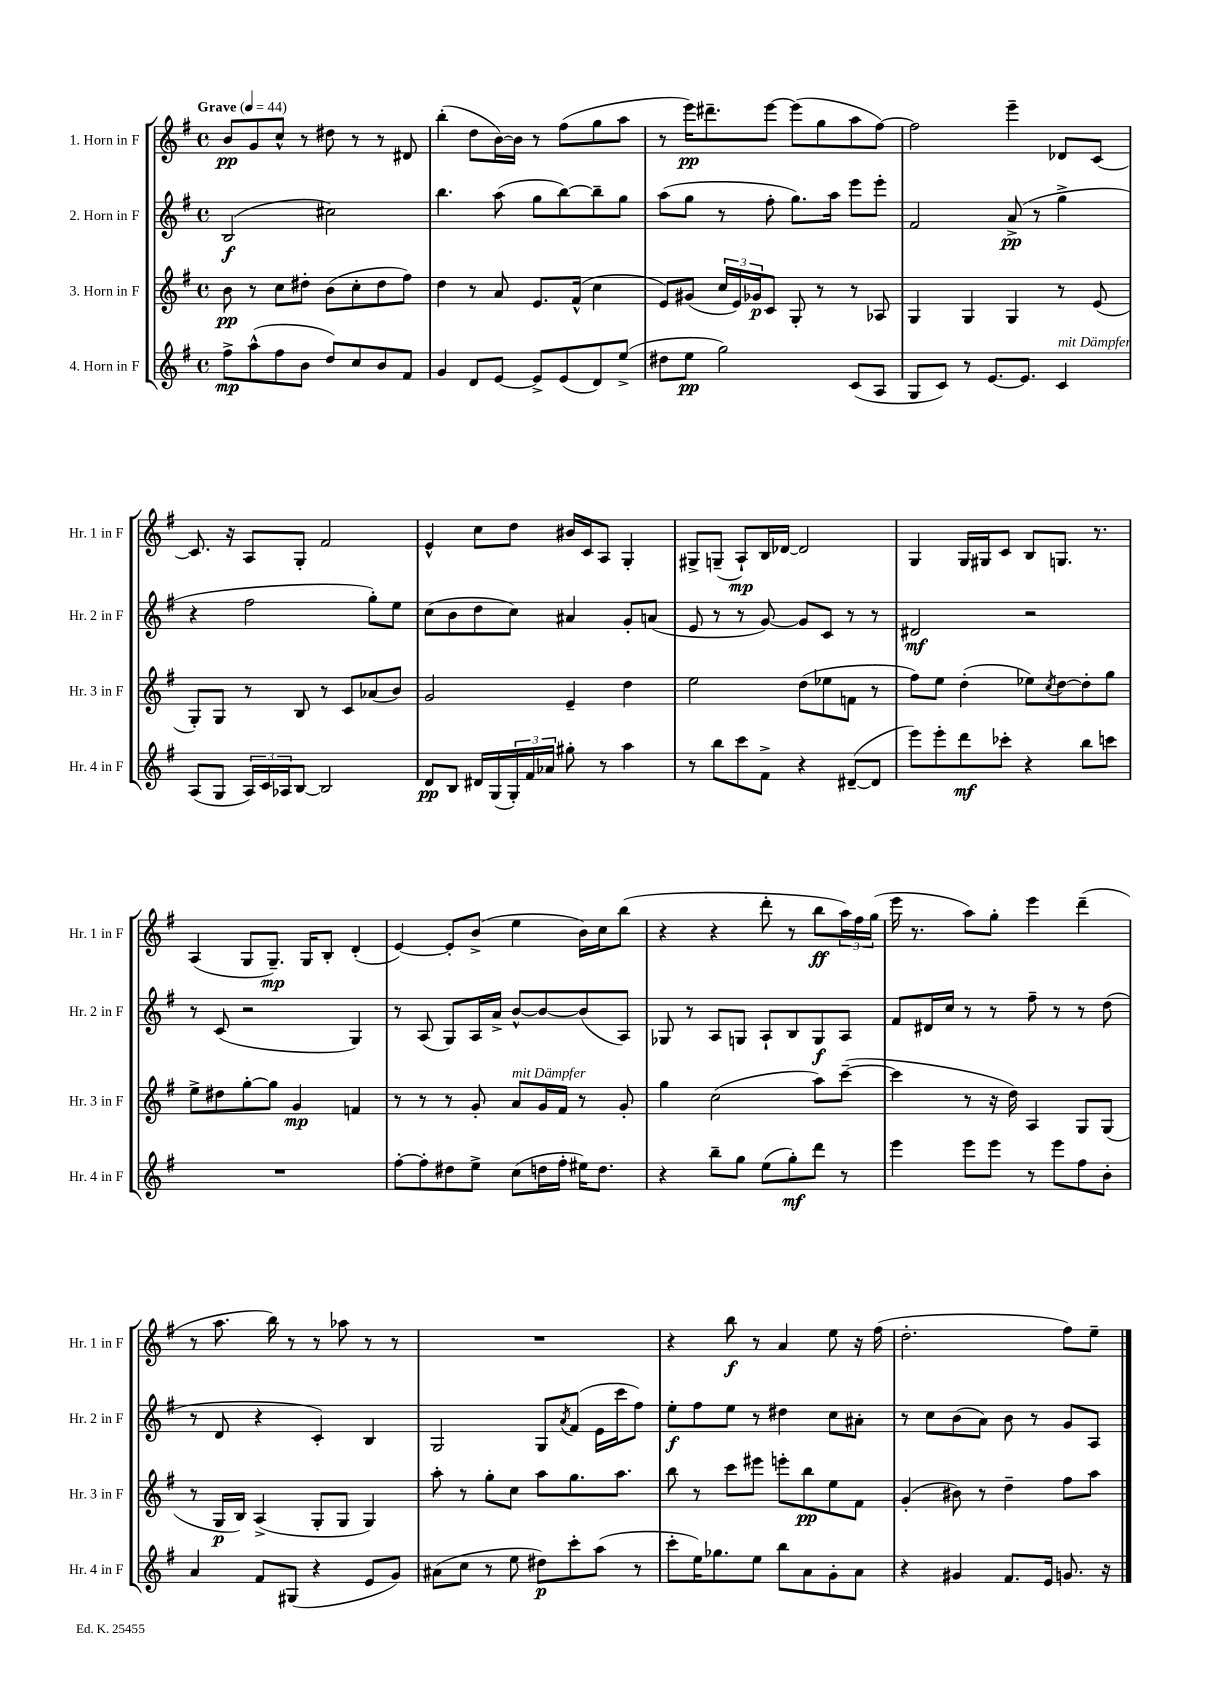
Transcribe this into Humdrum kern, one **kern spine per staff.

**kern	**kern	**kern	**kern
*staff4	*staff3	*staff2	*staff1
*clefG2	*clefG2	*clefG2	*clefG2
*k[f#]	*k[f#]	*k[f#]	*k[f#]
*M4/4	*M4/4	*M4/4	*M4/4
*met(c)	*met(c)	*met(c)	*met(c)
*MM44	*MM44	*MM44	*MM44
8ff#^\L	8b\	(2B/	8b/L
(8aa^^\	8r	.	8g/
8ff#\	8cc\L	.	8cc^^/J
8b\J	8dd#'\J	.	8r
8dd/L)	(8b\L	2cc#\)	8dd#\
8cc/	8cc'\	.	8r
8b/	8dd#\	.	8r
8f#/J	8ff#\J)	.	8d#/
=	=	=	=
4g/	4dd\	4.bb\	(4bb'\
8d/L	8r	.	8dd\L
[8e/J	8a/	(8aa\	[16b\L)
.	.	.	16b\]JJ
8e^/]L	8.e/L	8gg\L	8r
(8e/	.	[8bb\)	(8ff#\L
.	(16f#^^/Jk	.	.
8d/)	4cc\	8bb~\]	8gg\
(8ee^/J	.	8gg\J	8aa\J
=	=	=	=
8dd#\L	8e/L)	(8aa\L	8r
8ee\J	(8g#/J	8gg\J	16eee\LK)
.	.	.	8.ddd#~\
2gg\)	24cc/LL	8r	.
.	24e/)	.	.
.	24g-/J	.	.
.	8c/J	8ff#'\	[8eee\J
.	8G'/	8.gg\L)	(8eee\]L
.	8r	.	8gg\
.	.	16aa\Jk	.
(8c/L	8r	8eee\L	8aa\
8A/J	8A-/	8eee'\J	[8ff#\J)
=	=	=	=
8G/L	4G/	2f#/	2ff#\]
8c/J)	.	.	.
8r	4G/	.	.
[8.e/L	.	.	.
.	4G/	(8a^/	4eee~\
8.e/]J	.	.	.
.	.	8r	.
4c/	8r	4gg^\	8d-/L
.	(8e/	.	[8c/J
=	=	=	=
(8A/L	8G'/L)	4r	8.c/]
8G/J	8G/J	.	.
.	.	.	16r
24A/LL)	8r	2ff#\	8A/L
24c/	.	.	.
24A-/J	.	.	.
[8B/J	8B/	.	8G'/J
2B/]	8r	.	2f#/
.	8c/L	.	.
.	(8a-/	8gg'\L)	.
.	8b/J)	8ee\J	.
=	=	=	=
8d/L	2g/	(8cc\L	4e^^/
8B/J	.	8b\	.
16d#/LL	.	8dd\	8cc\L
(16G/	.	.	.
24G'/)	.	8cc\J)	8dd\J
24f#/	.	.	.
24a-/JJ	.	.	.
8gg#'\	4e~/	4a#/	16b#/LL
.	.	.	16c/J
8r	.	.	8A/J
4aa\	4dd\	8g'/L	4G'/
.	.	(8a/J	.
=	=	=	=
8r	2ee\	8e/	8G#^/L
8bb\L	.	8r	(8G~/J
8ccc\	.	8r	8A`/L)
8f#^\J	.	[8g/)	16B/L
.	.	.	[16d-/JJ
4r	(8dd\L	8g/]L	2d-/]
.	8ee-\	8c/J	.
([8d#~/L	8f\J	8r	.
8d#/]J	8r	8r	.
=	=	=	=
8eee\L)	8ff#\L)	2d#/	4G/
8eee'\	8ee\J	.	.
8ddd\	(4dd'\	.	16G/LL
.	.	.	16G#/J
8ccc-'\J	.	.	8c/J
4r	8ee-\L)	2r	8B/L
.	8qcc/	.	.
.	[8dd\	.	8.G/J
8bb\L	8dd'\]	.	.
.	.	.	8.r
8ccc\J	8gg\J	.	.
=	=	=	=
1r	8ee^\L	8r	(4A/
.	8dd#\	(8c/	.
.	[8gg'\	2r	8G/L
.	8gg\]J	.	8.G~/J)
.	4g/	.	.
.	.	.	16G/LK
.	.	.	8B'/J
.	4f/	4G/)	(4d'/
=	=	=	=
[8ff#'\L	8r	8r	[4e/)
8ff#'\]	8r	(8A/	.
8dd#\	8r	8G/L)	8e'/]L
8ee^\J	8g'/	16A/L	(8b^/J
.	.	16a^/JJ	.
(8cc\L	8a/L	[8b^^/L	4ee\
16dd\L	16g/L	8b/_	.
16ff#'\JJ	16f#/JJ	.	.
16ee#\LK)	8r	(8b/]	16b\LL)
8.dd\J	.	.	16cc\J
.	8g'/	8A/J)	(8bb\J
=	=	=	=
4r	4gg\	8G-/	4r
.	.	8r	.
8bb~\L	(2cc\	8A/L	4r
8gg\J	.	8G/J	.
(8ee\L	.	8A`/L	8ddd'\
8gg'\)	.	8B/	8r
8ddd\J	8aa\L)	8G/	8bb\L
8r	([8ccc~\J	8A/J	24aa\L)
.	.	.	24ff#\
.	.	.	(24gg\JJ
=	=	=	=
4eee\	4ccc\]	8f#/L	16eee\
.	.	.	8.r
.	.	16d#/L	.
.	.	16cc/JJ	.
8eee\L	8r	8r	8aa\L)
8eee\J	16r	8r	8gg'\J
.	16dd\)	.	.
8r	4A/	8ff#~\	4eee\
8eee\L	.	8r	.
8ff#\	8G/L	8r	(4ddd~\
8b'\J	(8G/J	(8dd\	.
=	=	=	=
4a/	8r	8r	8r
.	16G/LL	8d/	8.aa\
.	16B/JJ)	.	.
8f#/L	(4A^/	4r	.
.	.	.	16bb\)
(8G#/J	.	.	8r
4r	8G'/L	4c'/)	8r
.	8G/J	.	8aa-\
8e/L	4G/)	4B/	8r
8g/J)	.	.	8r
=	=	=	=
(8a#\L	8aa'\	2G/	1r
8cc\J	8r	.	.
8r	8gg'\L	.	.
8ee\	8cc\J	.	.
8dd#\L)	8aa\L	8G/L	.
.	.	8qa/	.
8ccc'\	8.gg\	(8f#/J	.
(8aa\J	.	16e\LL	.
.	8.aa\J	16ccc\J	.
8r	.	8ff#\J)	.
=	=	=	=
8ccc'\L	8bb\	8ee'\L	4r
16ee\K)	8r	8ff#\	.
8.gg-\	.	.	.
.	8ccc\L	8ee\J	8bb\
8ee\J	8eee#\J	8r	8r
8bb\L	8eee'\L	4dd#\	4a/
8a\	8bb\	.	.
8g'\	8ee\	8cc\L	8ee\
8a\J	8f#\J	8a#'\J	16r
.	.	.	(16ff#\
=	=	=	=
4r	(4g'/	8r	2.dd'\
.	.	8cc\L	.
4g#/	8b#\)	(8b\	.
.	8r	8a\J)	.
8.f#/L	4dd~\	8b\	.
.	.	8r	.
16e/Jk	.	.	.
8.g/	8ff#\L	8g/L	8ff#\L)
.	8aa\J	8A/J	8ee~\J
16r	.	.	.
==	==	==	==
*-	*-	*-	*-
